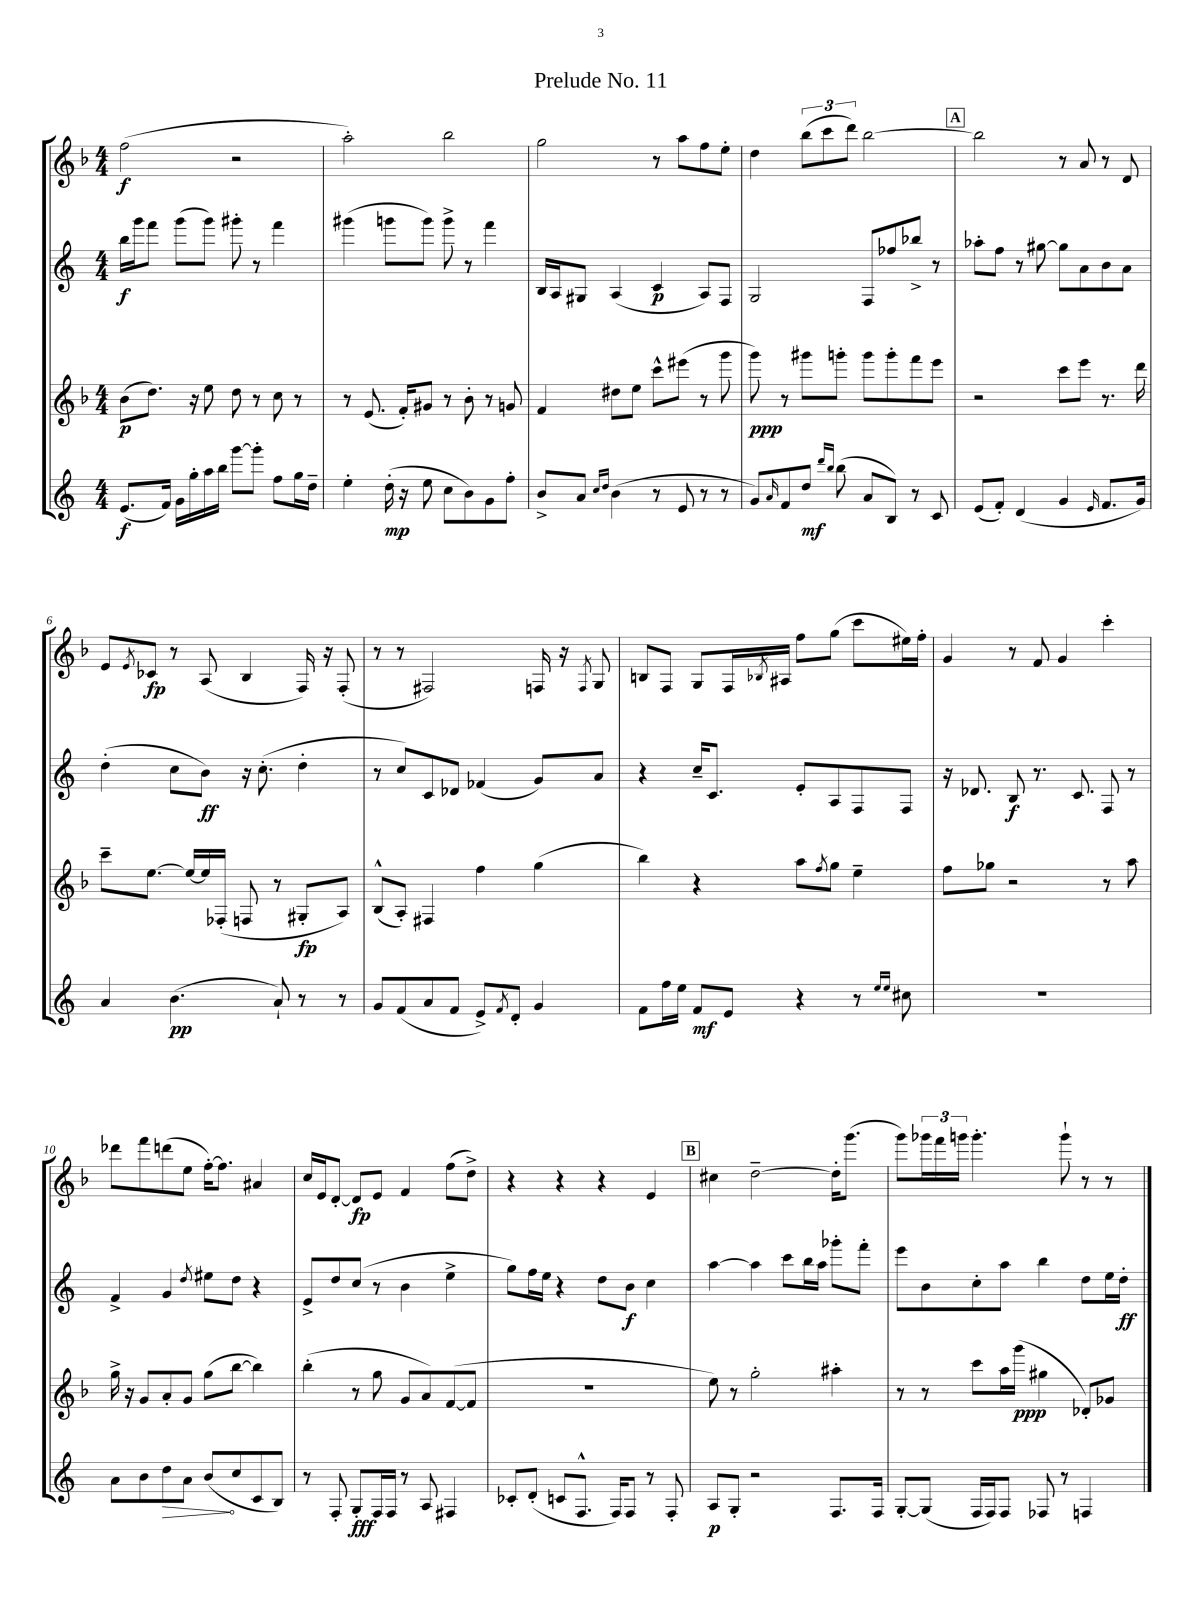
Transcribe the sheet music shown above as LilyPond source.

\header { title = "Prelude No. 11" }
<<
\new StaffGroup <<
\new Staff = "s0" {
    \clef treble \key f \major \numericTimeSignature \time 4/4
    f''2\f( r2 |
    a''2-.) bes''2 |
    g''2 r8 a''8 f''8 e''8-. |
    d''4 \tuplet 3/2 { bes''8( c'''8 d'''8) } bes''2~ |
    \mark \markup { \box "A" } bes''2 r8 a'8 r8 d'8 |
    e'8 \acciaccatura { e'8 } ces'8\fp r8 a8( bes4 f16) r16 f8-.( |
    r8 r8 fis2) f16 r16 \acciaccatura { f8 } g8 |
    b8 f8 g8 f16 \acciaccatura { bes8 } ais16 f''8 g''8( c'''8 eis''16) f''16-. |
    g'4 r8 f'8 g'4 c'''4-. |
    des'''8 f'''8 d'''8( e''8 f''16~-.) f''8. ais'4 |
    c''16 e'16 d'8~-. d'8\fp e'8 f'4 f''8( d''8->) |
    r4 r4 r4 e'4 |
    \mark \markup { \box "B" } cis''4 d''2~-- d''16-. g'''8.( |
    g'''8) \tuplet 3/2 { ges'''16 f'''16 g'''16 } g'''4.-. g'''8-! r8 r8 \bar "|." |
}
\new Staff = "s1" {
    \clef treble \key c \major \numericTimeSignature \time 4/4
    b''16\f g'''16 f'''8 g'''8( g'''8) gis'''8-. r8 f'''4 |
    gis'''4( g'''8 g'''8) g'''8-> r8 f'''4 |
    b16 a16 gis8 a4( c'4\p a8) f8 |
    g2 f8 fes''8 bes''8-> r8 |
    \mark \markup { \box "A" } aes''8-. f''8 r8 gis''8~ gis''8 a'8 b'8 a'8 |
    d''4-.( c''8 b'8\ff) r16 c''8.-.( d''4-. |
    r8 c''8) c'8 des'8 fes'4( g'8) a'8 |
    r4 c''16-- c'8. e'8-. a8 f8 f8 |
    r16 des'8. b8\f r8. c'8. f8 r8 |
    f'4-> g'4 \acciaccatura { d''8 } eis''8 d''8 r4 |
    e'8-> d''8 c''8( r8 b'4 e''4-> |
    g''8) f''16 e''16 r4 d''8 b'8\f c''4 |
    \mark \markup { \box "B" } a''4~ a''4 c'''8 b''16 a''16 ges'''8-. f'''8-. |
    e'''8 b'8 c''8-. a''8 b''4 d''8 e''16 d''16-.\ff \bar "|." |
}
\new Staff = "s2" {
    \clef treble \key f \major \numericTimeSignature \time 4/4
    bes'8\p( d''8.) r16 e''8 d''8 r8 c''8 r8 |
    r8 e'8.( f'16-.) gis'8 r8 bes'8-. r8 g'8 |
    f'4 dis''8 e''8 c'''8-^ eis'''8( r8 g'''8 |
    g'''8\ppp) r8 gis'''8 g'''8-. g'''8 g'''8-. f'''8 e'''8 |
    \mark \markup { \box "A" } r2 c'''8 e'''8 r8. d'''16 |
    c'''8-- e''8.~ e''16~ e''16 fes16-.( f8 r8 gis8-.\fp a8) |
    bes8-^( a8-.) fis4 f''4 g''4( |
    bes''4) r4 a''8 \acciaccatura { f''8 } g''8 e''4-- |
    f''8 ges''8 r2 r8 a''8 |
    g''16-> r16 g'8 a'8-. g'8 g''8( bes''8~ bes''4) |
    bes''4-.( r8 g''8 g'8 a'8) f'8~( f'8 |
    R1 |
    \mark \markup { \box "B" } e''8) r8 g''2-. ais''4-. |
    r8 r8 c'''8 a''16 g'''16\ppp( gis''4 des'8-.) ges'8 \bar "|." |
}
\new Staff = "s3" {
    \clef treble \key c \major \numericTimeSignature \time 4/4
    e'8.\f( f'16) g'16 g''16-. a''16 b''16 g'''8~ g'''8-. f''8 g''16 d''16-- |
    e''4-. d''16-.\mp( r16 e''8 c''8 b'8) g'8 f''8-. |
    b'8-> a'8 \grace { c''16 d''16 } b'4( r8 e'8 r8 r8 |
    g'8) \grace { a'16 } f'8 d''8\mf \grace { d'''16 b''16 } b''8( a'8 b8) r8 c'8 |
    \mark \markup { \box "A" } e'8( f'8-.) d'4( g'4 \grace { e'16 } f'8. g'16) |
    a'4 b'4.\pp( a'8-!) r8 r8 |
    g'8 f'8( a'8 f'8 e'8->) \acciaccatura { f'8 } d'8-. g'4 |
    f'8 f''16 e''16 f'8\mf e'8 r4 r8 \grace { e''16 e''16 } cis''8 |
    R1 |
    a'8 b'8 \once \override Hairpin.circled-tip = ##t d''8\> a'8 b'8\!( c''8 c'8 b8) |
    r8 f8-. g8-.\fff f16 f16 r8 a8 fis4 |
    ces'8-. d'8-.( c'8 f8.-^ f16) f8 r8 f8-. |
    \mark \markup { \box "B" } a8\p g8-. r2 f8. f16 |
    g8~-. g8( f16 f16) f8 fes8 r8 f4 \bar "|." |
}
>>
>>
